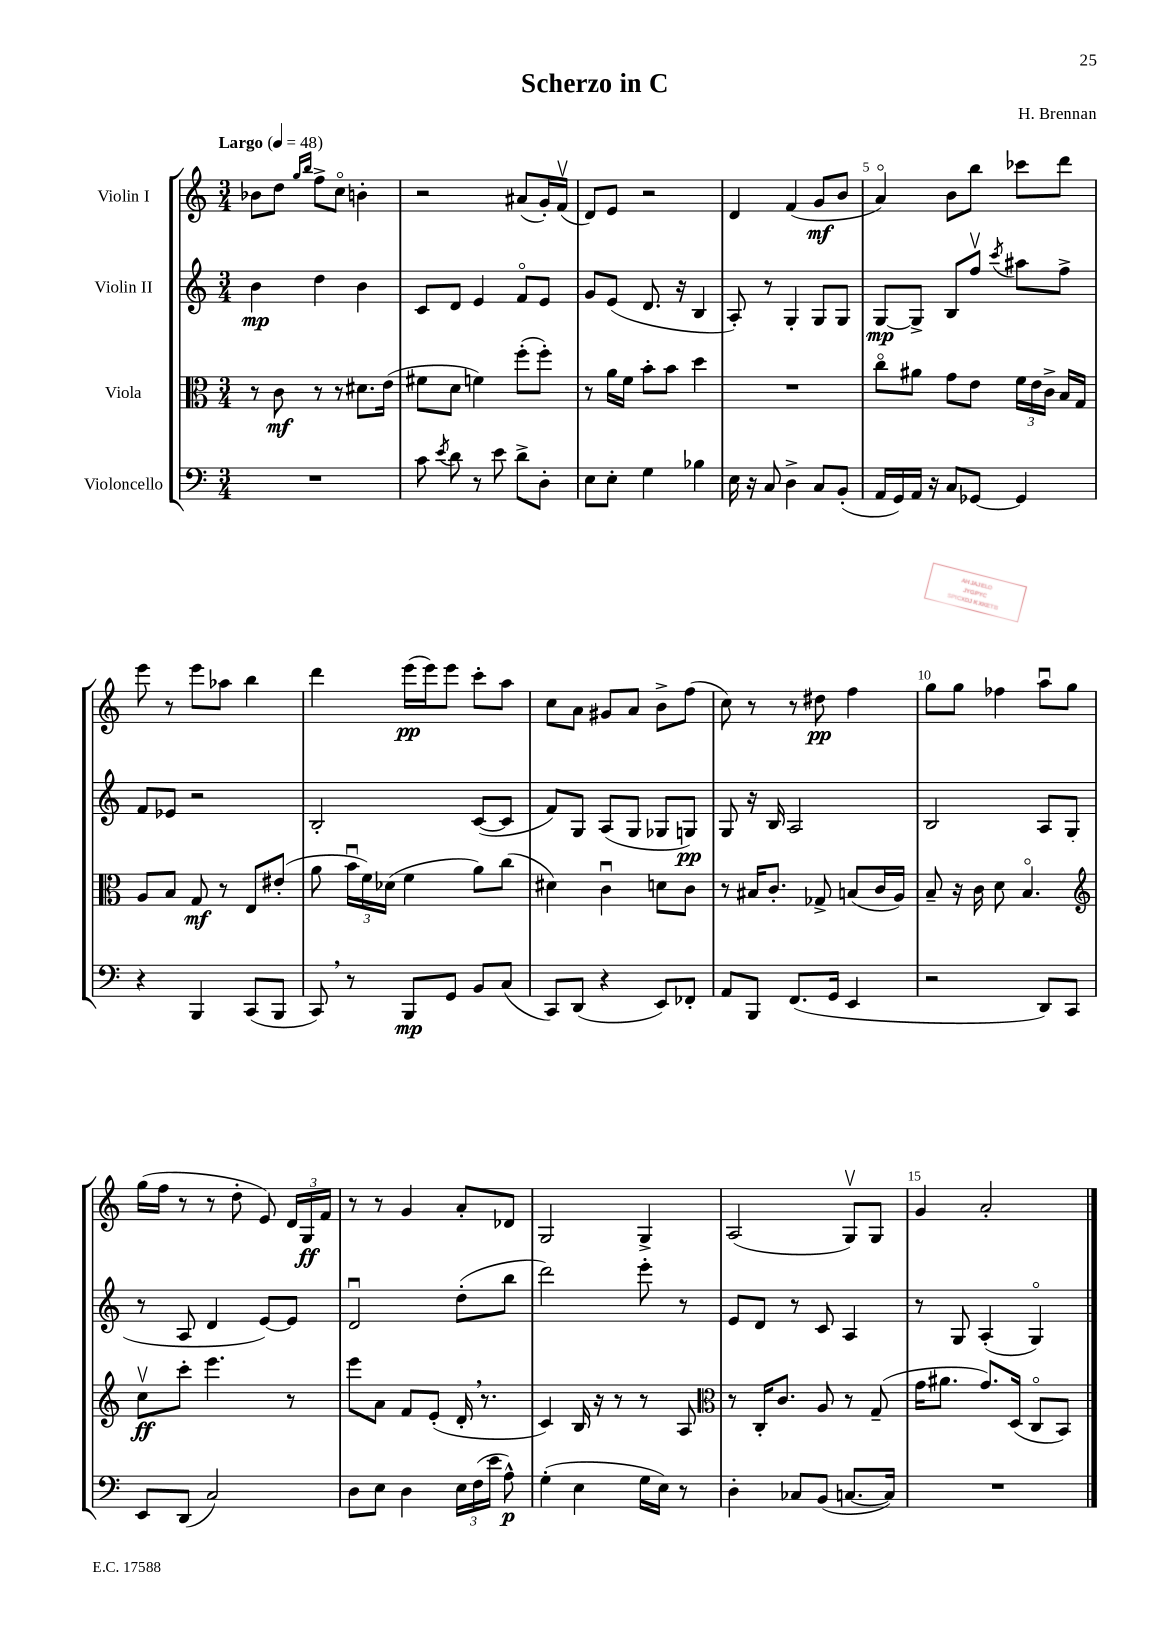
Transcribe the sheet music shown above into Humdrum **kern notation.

**kern	**dynam	**kern	**dynam	**kern	**dynam	**kern	**dynam
*part4	*part4	*part3	*part3	*part2	*part2	*part1	*part1
*staff4	*staff4	*staff3	*staff3	*staff2	*staff2	*staff1	*staff1
*I"Violoncello	*	*I"Viola	*	*I"Violin II	*	*I"Violin I	*
*clefF4	*	*clefC3	*	*clefG2	*	*clefG2	*
*k[]	*	*k[]	*	*k[]	*	*k[]	*
*M3/4	*	*M3/4	*	*M3/4	*	*M3/4	*
*MM48	*	*MM48	*	*MM48	*	*MM48	*
=1	=1	=1	=1	=1	=1	=1	=1
!	!	!	!	!	!	!LO:TX:a:B:t=Largo	!
2.r	.	8r	.	4b\	mp	8b-X\L	.
.	.	8c\	mf	.	.	8dd\J	.
.	.	.	.	.	.	16qqgg/LL	.
.	.	.	.	.	.	16qqbb/JJ	.
.	.	8r	.	4dd\	.	8ff^\L	.
.	.	8r	.	.	.	8cc\J	.
.	.	8.d#X\L	.	4b\	.	4bn'\	.
.	.	(16e\Jk	.	.	.	.	.
=2	=2	=2	=2	=2	=2	=2	=2
8c\	.	8f#X\L	.	8c/L	.	2r	.
8qe/	.	.	.	.	.	.	.
8d\	.	8d\J	.	8d/J	.	.	.
8r	.	4fn\)	.	4e/	.	.	.
8e\	.	.	.	.	.	.	.
8d^\L	.	(8ff'\L	.	8f/L	.	(8a#X/L	.
8D'\J	.	8ff'\J)	.	8e/J	.	16g'/L)	.
.	.	.	.	.	.	(16fv/JJ	.
=3	=3	=3	=3	=3	=3	=3	=3
8E\L	.	8r	.	8g/L	.	8d/L)	.
8E'\J	.	16a\LL	.	(8e/J	.	8e/J	.
.	.	16f\JJ	.	.	.	.	.
4G\	.	8b'\L	.	8.d/	.	2r	.
.	.	8b\J	.	.	.	.	.
.	.	.	.	16r	.	.	.
4B-X\	.	4dd\	.	4B/	.	.	.
=4	=4	=4	=4	=4	=4	=4	=4
16E\	.	2.r	.	8A'/)	.	4d/	.
16r	.	.	.	.	.	.	.
8C/	.	.	.	8r	.	.	.
4D^\	.	.	.	4G'/	.	(4f/	.
8C/L	.	.	.	8G/L	.	8g/L	mf
(8BB'/J	.	.	.	8G/J	.	8b/J	.
=5	=5	=5	=5	=5	=5	=5	=5
16AA/LL	.	8cc\L	.	[8G/L	mp	4a/)	.
16GG/)	.	.	.	.	.	.	.
16AA/JJ	.	8a#X\J	.	8G^/J]	.	.	.
16r	.	.	.	.	.	.	.
8C/L	.	8g\L	.	8B/L	.	8b\L	.
[8GG-X/J	.	8e\J	.	8ffv/J	.	8bb\J	.
.	.	.	.	8qccc/	.	.	.
4GG-/]	.	24f\LL	.	8aa#X\L	.	8ccc-X\L	.
.	.	24e\	.	.	.	.	.
.	.	24c^\JJ	.	.	.	.	.
.	.	16B/LL	.	8ff^\J	.	8ddd\J	.
.	.	16G/JJ	.	.	.	.	.
!!LO:LB:g=z
=6	=6	=6	=6	=6	=6	=6	=6
4r	.	8A/L	.	8f/L	.	8eee\	.
.	.	8B/J	.	8e-X/J	.	8r	.
4BBB/	.	8G/	mf	2r	.	8eee\L	.
.	.	8r	.	.	.	8aa-X\J	.
(8CC/L	.	8E/L	.	.	.	4bb\	.
8BBB/J	.	(8e#X'/J	.	.	.	.	.
=7	=7	=7	=7	=7	=7	=7	=7
8CC,/)	.	8a\	.	2B'/	.	4ddd\	.
8r	.	24bu\LL	.	.	.	.	.
.	.	24f\)	.	.	.	.	.
.	.	(24d-X\JJ	.	.	.	.	.
8BBB/L	mp	4f\	.	.	.	(16eee\LL	pp
.	.	.	.	.	.	16eee\J)	.
8GG/J	.	.	.	.	.	8eee\J	.
8BB/L	.	8a\L)	.	([8c/L	.	8ccc'\L	.
(8C/J	.	(8cc\J	.	8c/J]	.	8aa\J	.
=8	=8	=8	=8	=8	=8	=8	=8
8CC/L)	.	4d#X\)	.	8f/L)	.	8cc\L	.
(8DD/J	.	.	.	8G/J	.	8a\J	.
4r	.	4cu\	.	(8A/L	.	8g#X/L	.
.	.	.	.	8G/J	.	8a/J	.
8EE/L)	.	8dn\L	.	8G-X/L	.	8b^\L	.
8FF-X'/J	.	8c\J	.	8Gn/J)	pp	(8ff\J	.
=9	=9	=9	=9	=9	=9	=9	=9
8AA/L	.	8r	.	8G/	.	8cc\)	.
8BBB/J	.	16B#X/KL	.	16r	.	8r	.
.	.	8.c'/J	.	16B/	.	.	.
(8.FF/L	.	.	.	2A/	.	8r	.
.	.	8G-X^/	.	.	.	8dd#X\	pp
16GG/Jk	.	.	.	.	.	.	.
4EE/	.	(8Bn/L	.	.	.	4ff\	.
.	.	16c/L	.	.	.	.	.
.	.	16A/JJ)	.	.	.	.	.
=10	=10	=10	=10	=10	=10	=10	=10
2r	.	8B~/	.	2B/	.	8gg\L	.
.	.	16r	.	.	.	8gg\J	.
.	.	16c\	.	.	.	.	.
.	.	8d\	.	.	.	4ff-X\	.
.	.	4.B/	.	.	.	.	.
8DD/L)	.	.	.	8A/L	.	8aau\L	.
8CC/J	.	.	.	(8G/J	.	8gg\J	.
!!LO:LB:g=z
=11	=11	=11	=11	=11	=11	=11	=11
*	*	*clefG2	*	*	*	*	*
8EE/L	.	8ccv\L	ff	8r	.	(16gg\LL	.
.	.	.	.	.	.	16ff\JJ	.
(8DD/J	.	8ccc'\J	.	8A/	.	8r	.
2C/)	.	4.eee\	.	4d/	.	8r	.
.	.	.	.	.	.	8dd'\	.
.	.	.	.	[8e/L)	.	8e/)	.
.	.	8r	.	8e/J]	.	24d/LL	.
.	.	.	.	.	.	24G/	ff
.	.	.	.	.	.	24f/JJ	.
=12	=12	=12	=12	=12	=12	=12	=12
8D\L	.	8eee\L	.	2du/	.	8r	.
8E\J	.	8a\J	.	.	.	8r	.
4D\	.	8f/L	.	.	.	4g/	.
.	.	(8e'/J	.	.	.	.	.
24E\LL	.	16d',/	.	(8dd'\L	.	8a'/L	.
(24F\	.	.	.	.	.	.	.
.	.	8.r	.	.	.	.	.
24e\JJ	.	.	.	.	.	.	.
8A^^\)	p	.	.	8bb\J	.	8d-X/J	.
=13	=13	=13	=13	=13	=13	=13	=13
(4G'\	.	4c/)	.	2ddd\)	.	2G/	.
4E\	.	16B/	.	.	.	.	.
.	.	16r	.	.	.	.	.
.	.	8r	.	.	.	.	.
16G\LL	.	8r	.	8eee'\	.	4G^/	.
16E\JJ)	.	.	.	.	.	.	.
8r	.	8A/	.	8r	.	.	.
=14	=14	=14	=14	=14	=14	=14	=14
*	*	*clefC3	*	*	*	*	*
4D'\	.	8r	.	8e/L	.	(2A/	.
.	.	16C'/KL	.	8d/J	.	.	.
.	.	8.c/J	.	.	.	.	.
8C-X/L	.	.	.	8r	.	.	.
(8BB/J	.	8A/	.	8c/	.	.	.
[8.Cn/L	.	8r	.	4A/	.	8Gv/L)	.
.	.	(8G~/	.	.	.	8G/J	.
16C/Jk])	.	.	.	.	.	.	.
=15	=15	=15	=15	=15	=15	=15	=15
2.r	.	16g\KL	.	8r	.	4g/	.
.	.	8.a#X\J	.	.	.	.	.
.	.	.	.	8G/	.	.	.
.	.	8.g/L)	.	(4A'/	.	2a'/	.
.	.	(16D/Jk	.	.	.	.	.
.	.	8C/L	.	4G/)	.	.	.
.	.	8BB/J)	.	.	.	.	.
==	==	==	==	==	==	==	==
*-	*-	*-	*-	*-	*-	*-	*-
